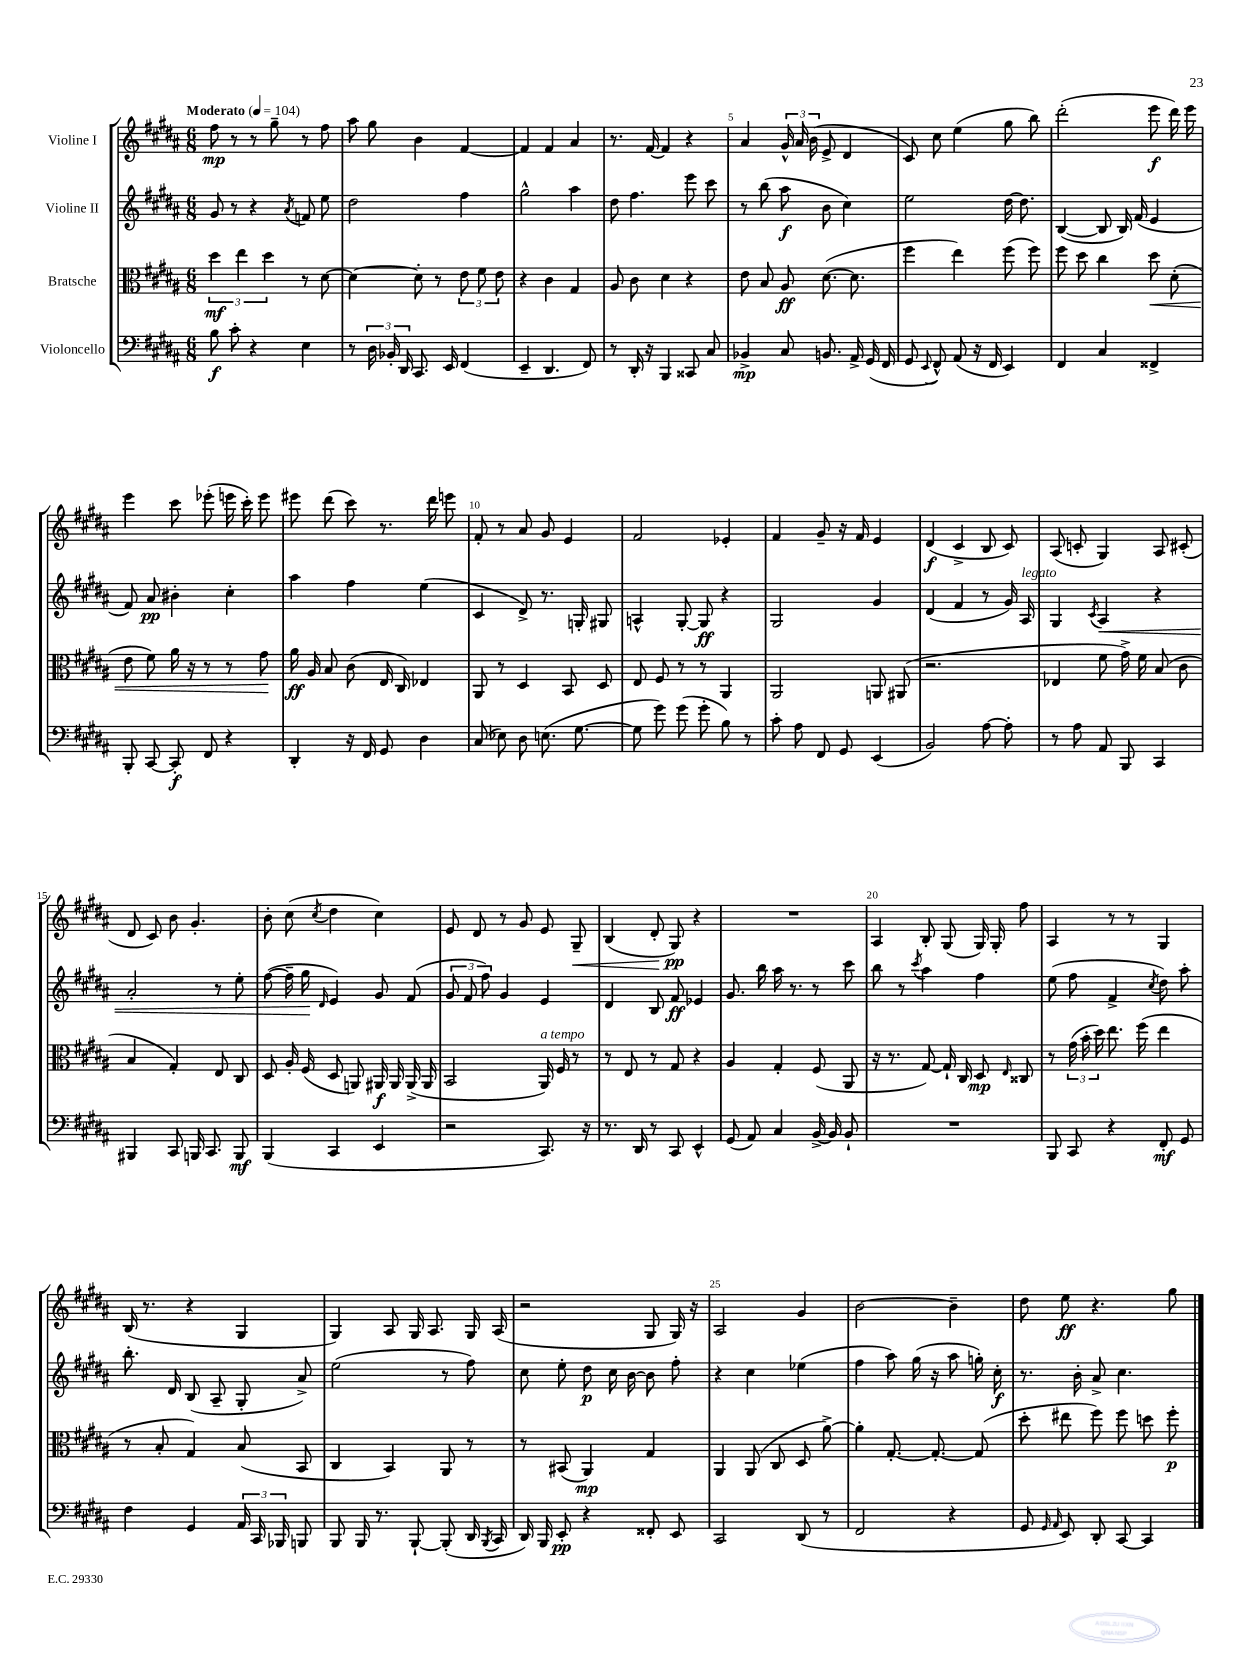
<<
\new StaffGroup <<
\new Staff = "s0" \with { instrumentName = "Violine I" } {
    \clef treble \key b \major \numericTimeSignature \time 6/8 \tempo "Moderato" 4 = 104
    \autoBeamOff fis''8\mp r8 r8 gis''8-- r8 fis''8 |
    ais''8 gis''8 b'4 fis'4~ |
    fis'4 fis'4 ais'4 |
    r8. fis'16~ fis'4 r4 |
    ais'4 \tuplet 3/2 { gis'16-^ ais'16 b'16( } e'8-> dis'4 |
    cis'8) cis''8 e''4( gis''8 b''8) |
    dis'''2-.( e'''8\f dis'''16) e'''16 |
    e'''4 cis'''8 ees'''8-.( e'''16 cis'''16-.) e'''8 |
    eis'''8 dis'''8( cis'''8) r8. dis'''16 e'''8 |
    fis'8-. r8 ais'8 gis'8 e'4 |
    fis'2 ees'4-. |
    fis'4 gis'8-- r16 fis'16 e'4 |
    dis'4\f( cis'4-> b8 cis'8) |
    ais8( c'8-. gis4) ais8 cis'8-.( |
    dis'8 cis'8) b'8 gis'4.-. |
    b'8-. cis''8( \acciaccatura { cis''8 } dis''4 cis''4) |
    e'8 dis'8 r8 gis'8 e'8 gis8--\< |
    b4( dis'8-.\! gis8\pp) r4 |
    R2. |
    ais4 b8-. gis8( gis16) gis16-. fis''8 |
    ais4 r8 r8 gis4 |
    b16( r8. r4 gis4 |
    gis4) ais8 gis16 ais8. gis16 ais16( |
    r2 gis8 gis16) r16 |
    ais2 gis'4 |
    b'2~ b'4-- |
    dis''8 e''8\ff r4. gis''8 \bar "|." |
}
\new Staff = "s1" \with { instrumentName = "Violine II" } {
    \clef treble \key b \major \numericTimeSignature \time 6/8
    \autoBeamOff gis'8 r8 r4 \acciaccatura { ais'8 } f'8 e''8 |
    dis''2 fis''4 |
    gis''2-^ ais''4 |
    dis''8 fis''4. e'''8 cis'''8 |
    r8 b''8( ais''8\f b'8 cis''4) |
    e''2 dis''16~ dis''8. |
    b4~( b8 b16) fis'16( e'4 |
    fis'8) ais'8\pp bis'4-. cis''4-. |
    ais''4 fis''4 e''4( |
    cis'4 dis'8->) r8. g16-. gis8 |
    a4-^ gis8~-. gis8\ff r4 |
    gis2 gis'4 |
    dis'4( fis'4 r8 gis'16) ais16^\markup { \italic "legato" } |
    gis4 \acciaccatura { cis'8 } ais4\< r4 |
    ais'2-. r8 e''8-. |
    fis''8~( fis''16-- gis''16\! \grace { dis'16 } e'4) gis'8 fis'8( |
    \tuplet 3/2 { gis'8 fis'8 fis''8) } gis'4 e'4 |
    dis'4 b8 fis'8\ff ees'4 |
    gis'8. b''16 ais''16 r8. r8 cis'''8 |
    b''8 r8 \acciaccatura { cis'''8 } ais''4 fis''4 |
    e''8( fis''8 fis'4-> \acciaccatura { cis''8 } dis''8) ais''8-. |
    b''8.-. dis'16 b8( ais8-- gis8-. ais'8->) |
    e''2( r8 fis''8) |
    cis''8 e''8-. dis''8\p cis''16 b'16~ b'8 fis''8-. |
    r4 cis''4 ees''4( |
    fis''4 ais''8) gis''16( r16 ais''8 g''16-.) cis''16-.\f |
    r8. b'16-. ais'8-> cis''4. \bar "|." |
}
\new Staff = "s2" \with { instrumentName = "Bratsche" } {
    \clef alto \key b \major \numericTimeSignature \time 6/8
    \autoBeamOff \tuplet 3/2 { dis''4\mf e''4 dis''4 } r8 dis'8~ |
    dis'4~ dis'8-. r8 \tuplet 3/2 { e'8 fis'8 e'8 } |
    r4 cis'4 gis4 |
    ais8 cis'8 dis'4 r4 |
    e'8 b8 ais8\ff dis'8.~( dis'8. |
    fis''4 e''4) fis''8( fis''8) |
    fis''8 dis''8 cis''4 dis''8\< dis'8-.( |
    e'8 fis'8) ais'16 r16 r8 r8 gis'8\! |
    ais'16\ff ais16 b8 cis'8( e16 cis16) ees4 |
    ais,8 r8 dis4 b,8 dis8 |
    e8 fis8 r8 r8 ais,4 |
    ais,2 a,8 ais,8( |
    r2. |
    ees4 fis'8 gis'16->) fis'16 b8( cis'8 |
    b4 gis4-.) e8 cis8 |
    dis8 ais16-. fis16( dis8 a,8) ais,16\f ais,16 ais,16->( ais,16 |
    b,2 ais,16^\markup { \italic "a tempo" }) fis16 r8 |
    r8 e8 r8 gis8 r4 |
    ais4 gis4-. fis8( ais,8 |
    r16 r8. gis8~) gis16-! cis16 dis8\mp \grace { e16 } cisis8 |
    r8 \tuplet 3/2 { gis'16( b'16-. dis''16) } e''8. fis''16( e''4 |
    r8 b8-. gis4) b8( b,8 |
    cis4 b,4) ais,8 r8 |
    r8 bis,8( ais,4\mp) gis4 |
    ais,4 ais,8( cis8 dis8 ais'8~->) |
    ais'4-. gis8.~-. gis8.~-. gis8( |
    dis''8-. eis''8 fis''8) fis''8 d''8 fis''8-.\p \bar "|." |
}
\new Staff = "s3" \with { instrumentName = "Violoncello" } {
    \clef bass \key b \major \numericTimeSignature \time 6/8
    \autoBeamOff b8\f cis'8-. r4 e4 |
    r8 \tuplet 3/2 { dis16 bes,16-. dis,16 } cis,8. e,16 fis,4( |
    e,4-- dis,4. fis,8) |
    r8 dis,16-. r16 b,,4 cisis,8 cis8 |
    bes,4->\mp cis8 b,8. ais,16-> gis,16( fis,16 |
    gis,8 \appoggiatura { e,8 } fis,8-^) ais,8( r16 fis,16 e,4) |
    fis,4 cis4 fisis,4-> |
    b,,8-. cis,8~ cis,8-.\f fis,8 r4 |
    dis,4-. r16 fis,16 gis,8 dis4 |
    cis8( ees8) dis8 e8.( gis8.~ |
    gis8 gis'8) gis'8( gis'8-. b8) r8 |
    cis'8-. ais8 fis,8 gis,8 e,4( |
    b,2) ais8~ ais8-. |
    r8 ais8 ais,8 b,,8 cis,4 |
    bis,,4 cis,8 b,,16 cis,8. b,,8\mf |
    b,,4( cis,4 e,4 |
    r2 cis,8.) r16 |
    r8. dis,16 r8 cis,8 e,4-^ |
    gis,8( ais,8) cis4 b,16~-> b,16 b,8-! |
    R2. |
    b,,8 cis,8 r4 fis,8-.\mf gis,8 |
    fis4 gis,4 \tuplet 3/2 { ais,16 cis,16 bes,,16 } b,,8 |
    b,,8 b,,16 r8. b,,8~-! b,,8-.( dis,16 \acciaccatura { b,,8 } cis,16 |
    dis,16) b,,16 e,8-.\pp r4 fisis,8-. e,8 |
    cis,2 dis,8( r8 |
    fis,2 r4 |
    gis,8 \grace { gis,16 ais,16 } e,8) dis,8-. cis,8~ cis,4 \bar "|." |
}
>>
>>
\layout { \context { \Score \override BarNumber.break-visibility = ##(#f #t #t) barNumberVisibility = #(every-nth-bar-number-visible 5) } }
